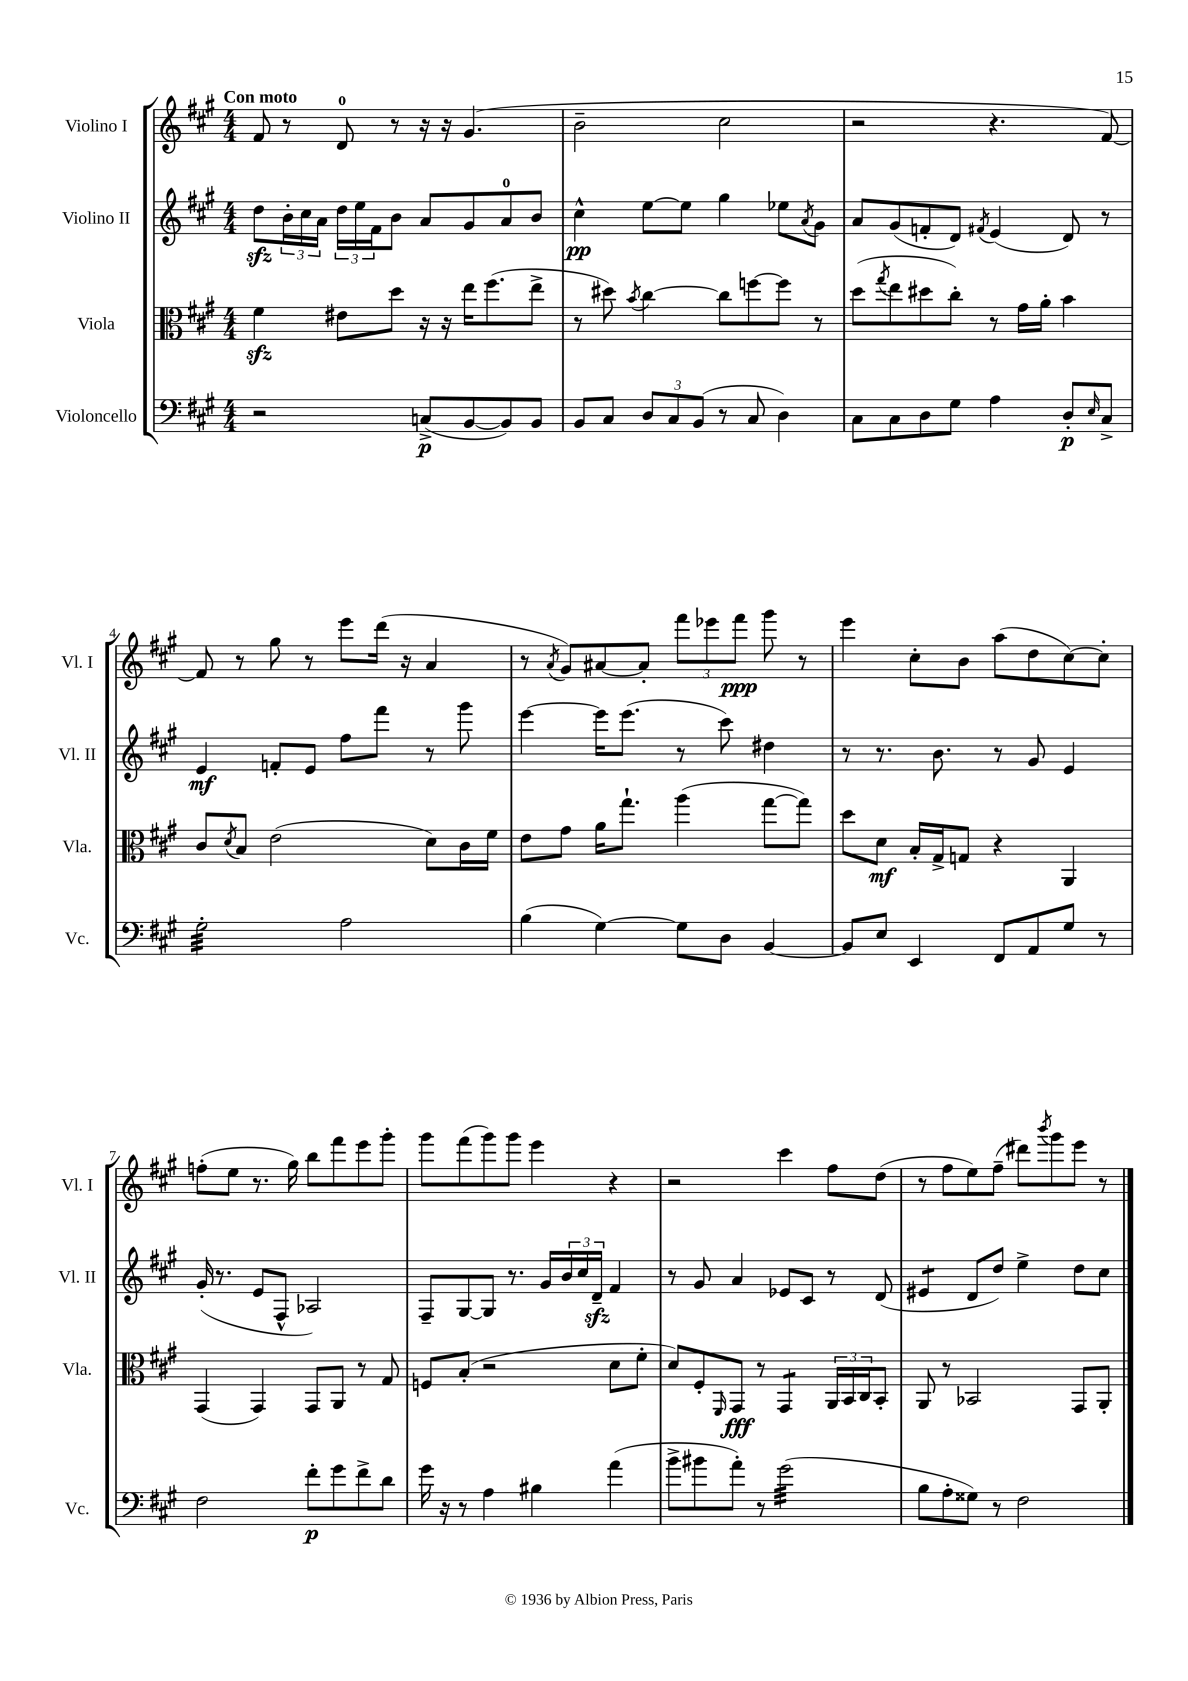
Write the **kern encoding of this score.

**kern	**kern	**kern	**kern
*staff4	*staff3	*staff2	*staff1
*clefF4	*clefC3	*clefG2	*clefG2
*k[f#c#g#]	*k[f#c#g#]	*k[f#c#g#]	*k[f#c#g#]
*M4/4	*M4/4	*M4/4	*M4/4
2r	4f#	8dd	8f#
.	.	24b'	8r
.	.	24cc#	.
.	.	24a	.
.	8e#	24dd	8d
.	.	24ee	.
.	.	24f#	.
.	8dd	8b	8r
(8C^	16r	8a	16r
.	16r	.	16r
[8BB	16ee	8g#	(4.g#
.	(8.ff#	.	.
8BB])	.	8a	.
8BB	8ee^	8b	.
=	=	=	=
8BB	8r	4cc#^^	2b~
8C#	8dd#)	.	.
.	8qb	.	.
12D	[4cc#	[8ee	.
12C#	.	.	.
.	.	8ee]	.
(12BB	.	.	.
8r	8cc#]	4gg#	2cc#
8C#	[8ff	.	.
4D)	8ff]	8ee-	.
.	.	8qa	.
.	8r	8g#	.
=	=	=	=
8C#	(8dd	8a	2r
.	8qgg#	.	.
8C#	8ee	(8g#	.
8D	8dd#	8f'	.
8G#	8cc#')	8d)	.
.	.	8qf#	.
4A	8r	(4e	4.r
.	16g#	.	.
.	16a'	.	.
8D'	4b	8d)	.
16qqE	.	.	.
8C#^	.	8r	[8f#)
=	=	=	=
2G#'	8c#	4e	8f#]
.	8qd	.	.
.	8B	.	8r
.	(2e	8f'	8gg#
.	.	8e	8r
2A	.	8ff#	8eee
.	.	8fff#	(16ddd
.	.	.	16r
.	8d)	8r	4a
.	16c#	8ggg#	.
.	16f#	.	.
=	=	=	=
(4B	8e	[4eee	8r
.	.	.	8qa
.	8g#	.	8g#)
[4G#)	16a	16eee]	[8a#
.	8.gg#`	(8.eee	.
.	.	.	8a#']
8G#]	(4aa	8r	12fff#
.	.	.	12eee-
8D	.	8ccc#)	.
.	.	.	12fff#
[4BB	[8gg#	4dd#	8ggg#
.	8gg#])	.	8r
=	=	=	=
8BB]	8dd	8r	4eee
8E	8d	8.r	.
4EE	16B'	.	8cc#'
.	16G#^	8.b	.
.	8G	.	8b
8FF#	4r	8r	(8aa
8AA	.	8g#	8dd
8G#	4AA	4e	[8cc#)
8r	.	.	8cc#']
=	=	=	=
2F#	(4GG#	(16g#'	(8ff'
.	.	8.r	.
.	.	.	8ee
.	4GG#)	8e	8.r
.	.	8F#^^	.
.	.	.	16gg#)
8f#'	8GG#	2A-)	8bb
8g#	8AA	.	8fff#
8f#^	8r	.	8eee
8d	8G#	.	8ggg#'
=	=	=	=
16g#	8F	8F#~	8ggg#
16r	.	.	.
8r	(8B'	[8G#	(8fff#
4A	2r	8G#]	8ggg#)
.	.	8.r	8ggg#
4B#	.	.	4eee
.	.	16g#	.
.	.	24b	.
.	.	24cc#	.
.	.	24d~	.
(4a	8d	4f#	4r
.	8f#'	.	.
=	=	=	=
8b^	8d)	8r	2r
8b#	8F#'	8g#	.
.	16qqFF#	.	.
8a')	8GG#	4a	.
8r	8r	.	.
(2g#	4GG#	8e-	4ccc#
.	.	8c#	.
.	24AA	8r	8ff#
.	24BB	.	.
.	24C#	.	.
.	8BB'	(8d	(8dd
=	=	=	=
8B	8AA	4e#	8r
8A'	8r	.	8ff#
8G##)	2BB-	8d	8ee)
8r	.	8dd)	(8ff#~
2F#	.	4ee^	8ddd#)
.	.	.	8qbbb
.	.	.	8ggg#
.	8GG#	8dd	8eee
.	8AA'	8cc#	8r
==	==	==	==
*-	*-	*-	*-
